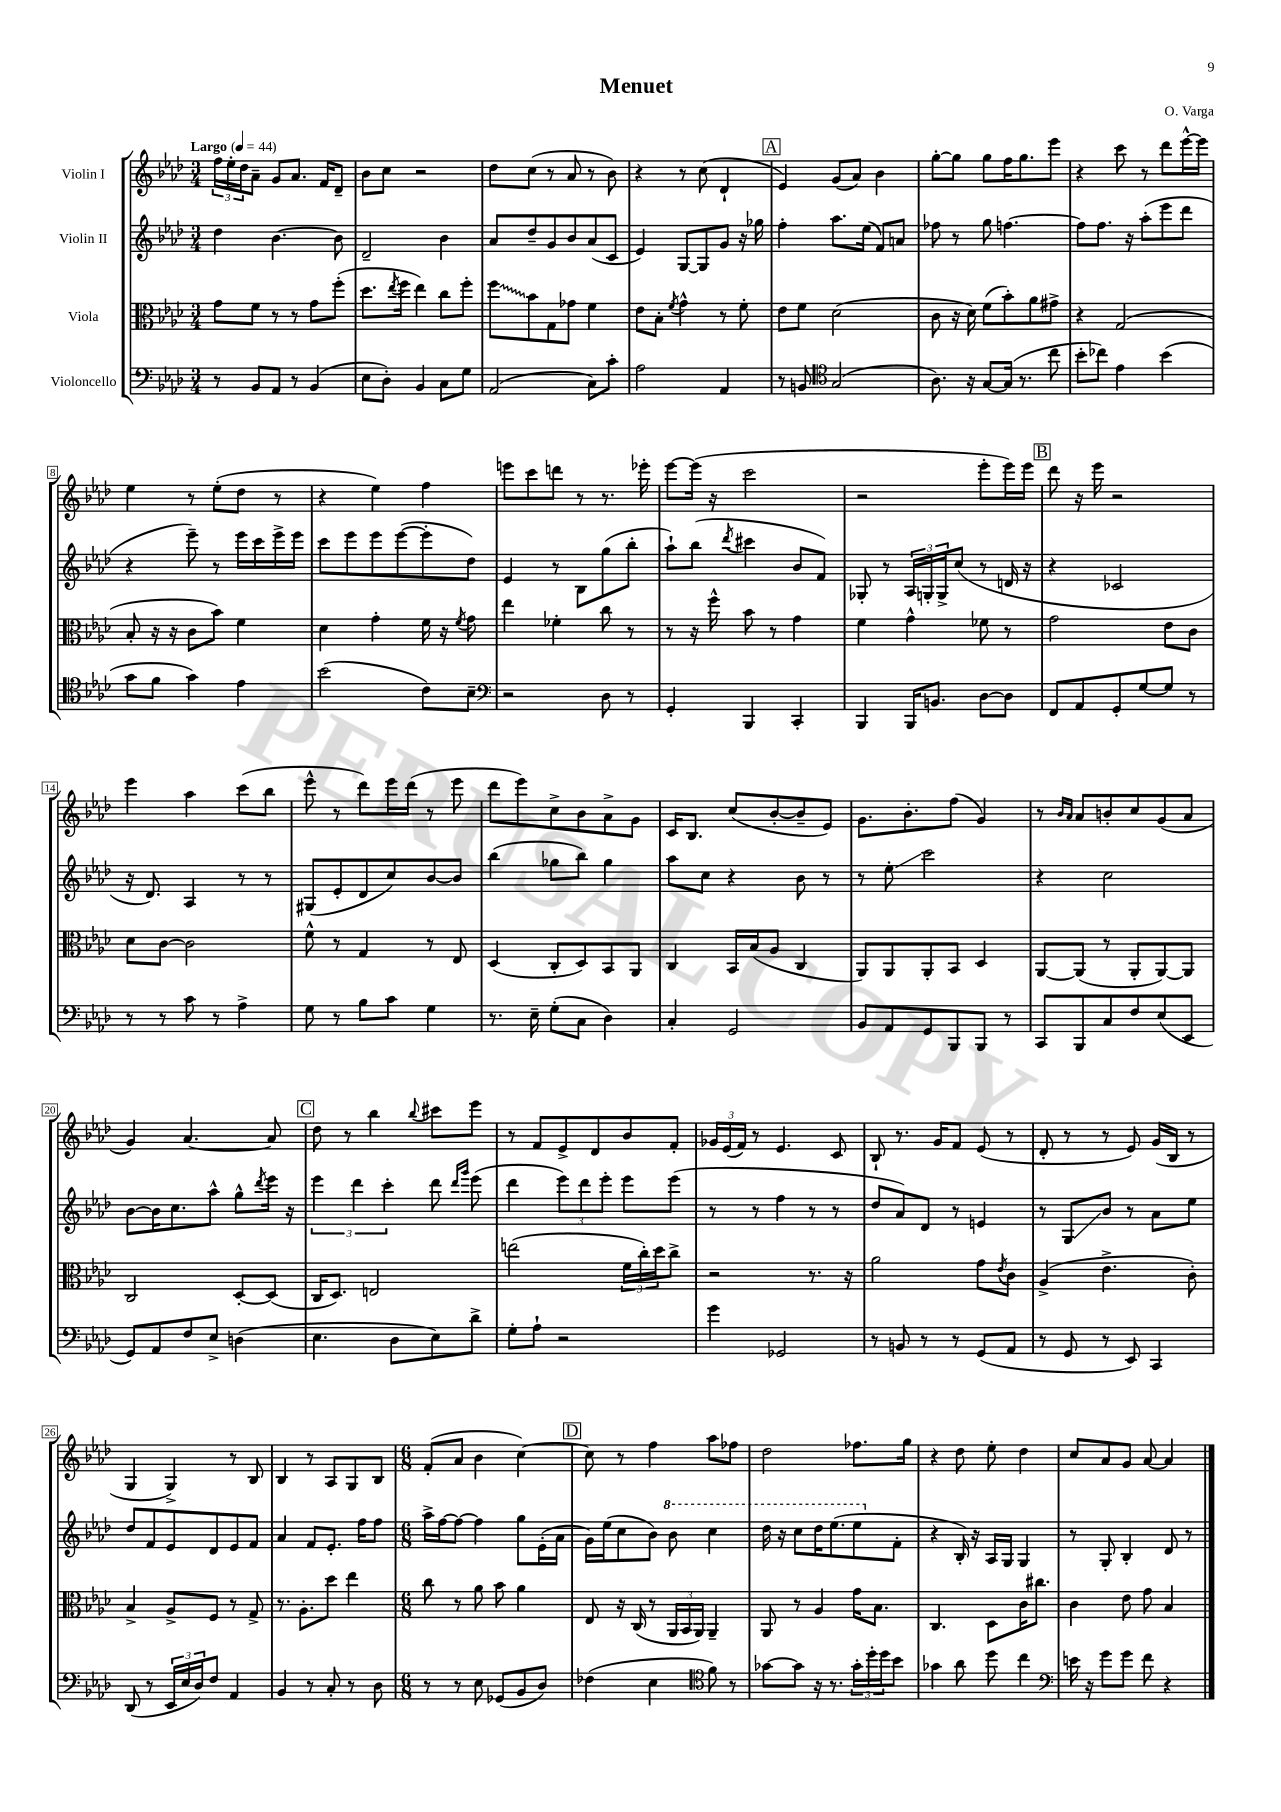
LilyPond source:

\header { title = "Menuet" composer = "O. Varga" }
<<
\new StaffGroup <<
\new Staff = "s0" \with { instrumentName = "Violin I" } {
    \clef treble \key aes \major \numericTimeSignature \time 3/4 \tempo "Largo" 4 = 44
    \tuplet 3/2 { f''16 ees''16-. des''16 } aes'8-- g'8 aes'8. f'16 des'8-- |
    bes'8 c''8 r2 |
    des''8 c''8( r8 aes'8 r8 bes'8) |
    r4 r8 c''8( des'4-! |
    \mark \markup { \box "A" } ees'4) g'8( aes'8) bes'4 |
    g''8~-. g''8 g''8 f''16 g''8. ees'''8 |
    r4 c'''8 r8 des'''8 ees'''16~-^ ees'''16 |
    ees''4 r8 ees''8-.( des''8 r8 |
    r4 ees''4) f''4 |
    e'''8 c'''8 d'''8 r8 r8. ees'''16-. |
    ees'''8~ ees'''16( r16 c'''2 |
    r2 ees'''8-. ees'''16) ees'''16 |
    \mark \markup { \box "B" } des'''8 r16 ees'''16 r2 |
    ees'''4 aes''4 c'''8( bes''8 |
    ees'''8-^ r8 des'''8) ees'''16 des'''16( r8 ees'''8 |
    des'''8 ees'''8) c''8-> bes'8 aes'8-> g'8 |
    c'16 bes8. c''8( bes'8~-. bes'8-- ees'8) |
    g'8. bes'8.-. f''8( g'4) |
    r8 \grace { bes'16 aes'16 } aes'8 b'8-. c''8 g'8( aes'8 |
    g'4) aes'4.~ aes'8 |
    \mark \markup { \box "C" } des''8 r8 bes''4 \appoggiatura { bes''8 } cis'''8 ees'''8 |
    r8 f'8 ees'8-> des'8 bes'8 f'8-. |
    \tuplet 3/2 { ges'16 ees'16( f'16) } r8 ees'4. c'8 |
    bes8-! r8. g'16 f'8 ees'8( r8 |
    des'8-. r8 r8 ees'8) g'16( bes16 r8 |
    g4 g4->) r8 bes8 |
    bes4 r8 aes8 g8 bes8 |
    \numericTimeSignature \time 6/8 f'8-.( aes'8 bes'4 c''4~) |
    \mark \markup { \box "D" } c''8 r8 f''4 aes''8 fes''8 |
    des''2 fes''8. g''16 |
    r4 des''8 ees''8-. des''4 |
    c''8 aes'8 g'8 aes'8~ aes'4 \bar "|." |
}
\new Staff = "s1" \with { instrumentName = "Violin II" } {
    \clef treble \key aes \major \numericTimeSignature \time 3/4
    des''4 bes'4.~ bes'8 |
    des'2-- bes'4 |
    aes'8 des''8-- g'8 bes'8 aes'8( c'8 |
    ees'4) g8~ g8 g'8 r16 ges''16 |
    \mark \markup { \box "A" } f''4-. aes''8. ees''16( f'8) a'8 |
    fes''8 r8 g''8 f''4.~ |
    f''8 f''8. r16 aes''8-.( ees'''8 des'''8 |
    r4 ees'''8--) r8 ees'''16 c'''16 ees'''16-> ees'''16 |
    c'''8 ees'''8 ees'''8 ees'''8~( ees'''8-. des''8) |
    ees'4 r8 bes8 g''8( bes''8-. |
    aes''8-!) bes''8( \acciaccatura { des'''8 } cis'''4 bes'8 f'8) |
    ges8-. r8 \tuplet 3/2 { aes16 g16-. g16-> } c''8( r8 d'16 r16 |
    \mark \markup { \box "B" } r4 ces'2 |
    r16 des'8.) aes4 r8 r8 |
    gis8( ees'8-. des'8 c''8) bes'8~ bes'8 |
    bes''4( ges''8 bes''8) ges''4 |
    aes''8 c''8 r4 bes'8 r8 |
    r8 ees''8-.\glissando c'''2 |
    r4 c''2 |
    bes'8~ bes'16 c''8. aes''8-^ g''8-^ \acciaccatura { des'''8 } ees'''16 r16 |
    \mark \markup { \box "C" } \tuplet 3/2 { ees'''4 des'''4 c'''4-. } des'''8 \grace { des'''16 g'''16 } ees'''8( |
    des'''4 \tuplet 3/2 { ees'''8) des'''8 ees'''8-. } ees'''8 ees'''8( |
    r8 r8 f''4 r8 r8 |
    des''8 aes'8) des'8 r8 e'4 |
    r8 g8\glissando bes'8 r8 aes'8 ees''8 |
    des''8 f'8 ees'8 des'8 ees'8 f'8 |
    aes'4 f'8 ees'8.-. f''16 f''8 |
    \numericTimeSignature \time 6/8 aes''16-> f''16~ f''8~ f''4 g''8 ees'16-.( aes'16 |
    \mark \markup { \box "D" } g'16) ees''16( c''8 bes'8) \ottava #1 bes''8 c'''4 |
    des'''16 r16 c'''8 des'''16 ees'''8.( ees'''8 \ottava #0 f'8-. |
    r4 bes16-.) r16 aes16 g16 g4 |
    r8 g8-. bes4-. des'8 r8 \bar "|." |
}
\new Staff = "s2" \with { instrumentName = "Viola" } {
    \clef alto \key aes \major \numericTimeSignature \time 3/4
    g'8 f'8 r8 r8 g'8 f''8-.( |
    des''8. \acciaccatura { ees''8 } f''16 ees''4) c''8 f''8-. |
    \once \override Glissando.style = #'zigzag f''8\glissando bes'8 g8 ges'8 f'4 |
    ees'8 bes8-. \acciaccatura { f'8 } g'4-^ r8 f'8-. |
    \mark \markup { \box "A" } ees'8 f'8 des'2( |
    c'8 r16 des'16) f'8( bes'8-.) aes'8 gis'8-> |
    r4 g2( |
    bes8-. r16 r16 c'8 bes'8) f'4 |
    des'4 g'4-. f'16 r16 \acciaccatura { f'8 } g'8 |
    ees''4 fes'4-. c''8 r8 |
    r8 r16 f''16-^ bes'8 r8 g'4 |
    f'4 g'4-^ fes'8 r8 |
    \mark \markup { \box "B" } g'2 ees'8 c'8 |
    des'8 c'8~ c'2 |
    f'8-^ r8 g4 r8 ees8 |
    des4( c8-. des8) bes,8 aes,8 |
    c4 bes,16 bes16( aes8 c4 |
    aes,8) aes,8 aes,8-. bes,8 des4 |
    aes,8~ aes,8( r8 aes,8-. aes,8~) aes,8 |
    c2 des8~-. des8( |
    \mark \markup { \box "C" } c16 des8.) e2 |
    e''2( \tuplet 3/2 { f'16 c''16-.) des''16 } c''8-> |
    r2 r8. r16 |
    aes'2 g'8 \acciaccatura { ees'8 } c'8 |
    aes4->( ees'4.-> c'8-.) |
    bes4-> aes8-> f8 r8 g8-> |
    r8. aes8.-. des''8 ees''4 |
    \numericTimeSignature \time 6/8 c''8 r8 aes'8 bes'8 aes'4 |
    \mark \markup { \box "D" } ees8 r16 c16( r8 \tuplet 3/2 { aes,16 bes,16 aes,16) } aes,4-- |
    aes,8 r8 aes4 g'16 bes8. |
    c4. des8 c'16 cis''8. |
    c'4 ees'8 g'8 bes4 \bar "|." |
}
\new Staff = "s3" \with { instrumentName = "Violoncello" } {
    \clef bass \key aes \major \numericTimeSignature \time 3/4
    r8 bes,8 aes,8 r8 bes,4( |
    ees8 des8-.) bes,4 c8 g8 |
    aes,2( c8) c'8-. |
    aes2 aes,4 |
    \mark \markup { \box "A" } r8 b,8 \clef tenor g2( |
    aes8.) r16 g8~ g16( r8. c''8 |
    bes'8-. ces''8) ees'4 bes'4( |
    g'8 f'8 g'4) ees'4 |
    bes'2( c'8) bes8-- |
    \clef bass r2 des8 r8 |
    g,4-. bes,,4 c,4-. |
    bes,,4 bes,,16 b,8. des8~ des8 |
    \mark \markup { \box "B" } f,8 aes,8 g,8-. g8~ g8 r8 |
    r8 r8 c'8 r8 aes4-> |
    g8 r8 bes8 c'8 g4 |
    r8. ees16-- g8-.( c8 des4) |
    c4-. g,2 |
    bes,8 aes,8 g,8 bes,,8 bes,,8 r8 |
    c,8 bes,,8 c8 f8 ees8( ees,8 |
    g,8) aes,8 f8 ees8-> d4( |
    \mark \markup { \box "C" } ees4. des8 ees8) des'8-> |
    g8-. aes8-! r2 |
    g'4 ges,2 |
    r8 b,8 r8 r8 g,8( aes,8 |
    r8 g,8 r8 ees,8) c,4 |
    des,8( r8 \tuplet 3/2 { ees,16 ees16 des16) } f8 aes,4 |
    bes,4 r8 c8-. r8 des8 |
    \numericTimeSignature \time 6/8 r8 r8 ees8 ges,8( bes,8 des8) |
    \mark \markup { \box "D" } fes4( ees4 \clef tenor f'8) r8 |
    ges'8~ ges'8 r16 r8. \tuplet 3/2 { ges'16-. des''16-. des''16 } bes'8 |
    ges'4 aes'8 des''8 c''4 |
    \clef bass e'16 r16 g'8 g'8 f'8 r4 \bar "|." |
}
>>
>>
\layout { \context { \Score \override BarNumber.stencil = #(make-stencil-boxer 0.1 0.3 ly:text-interface::print) } }
